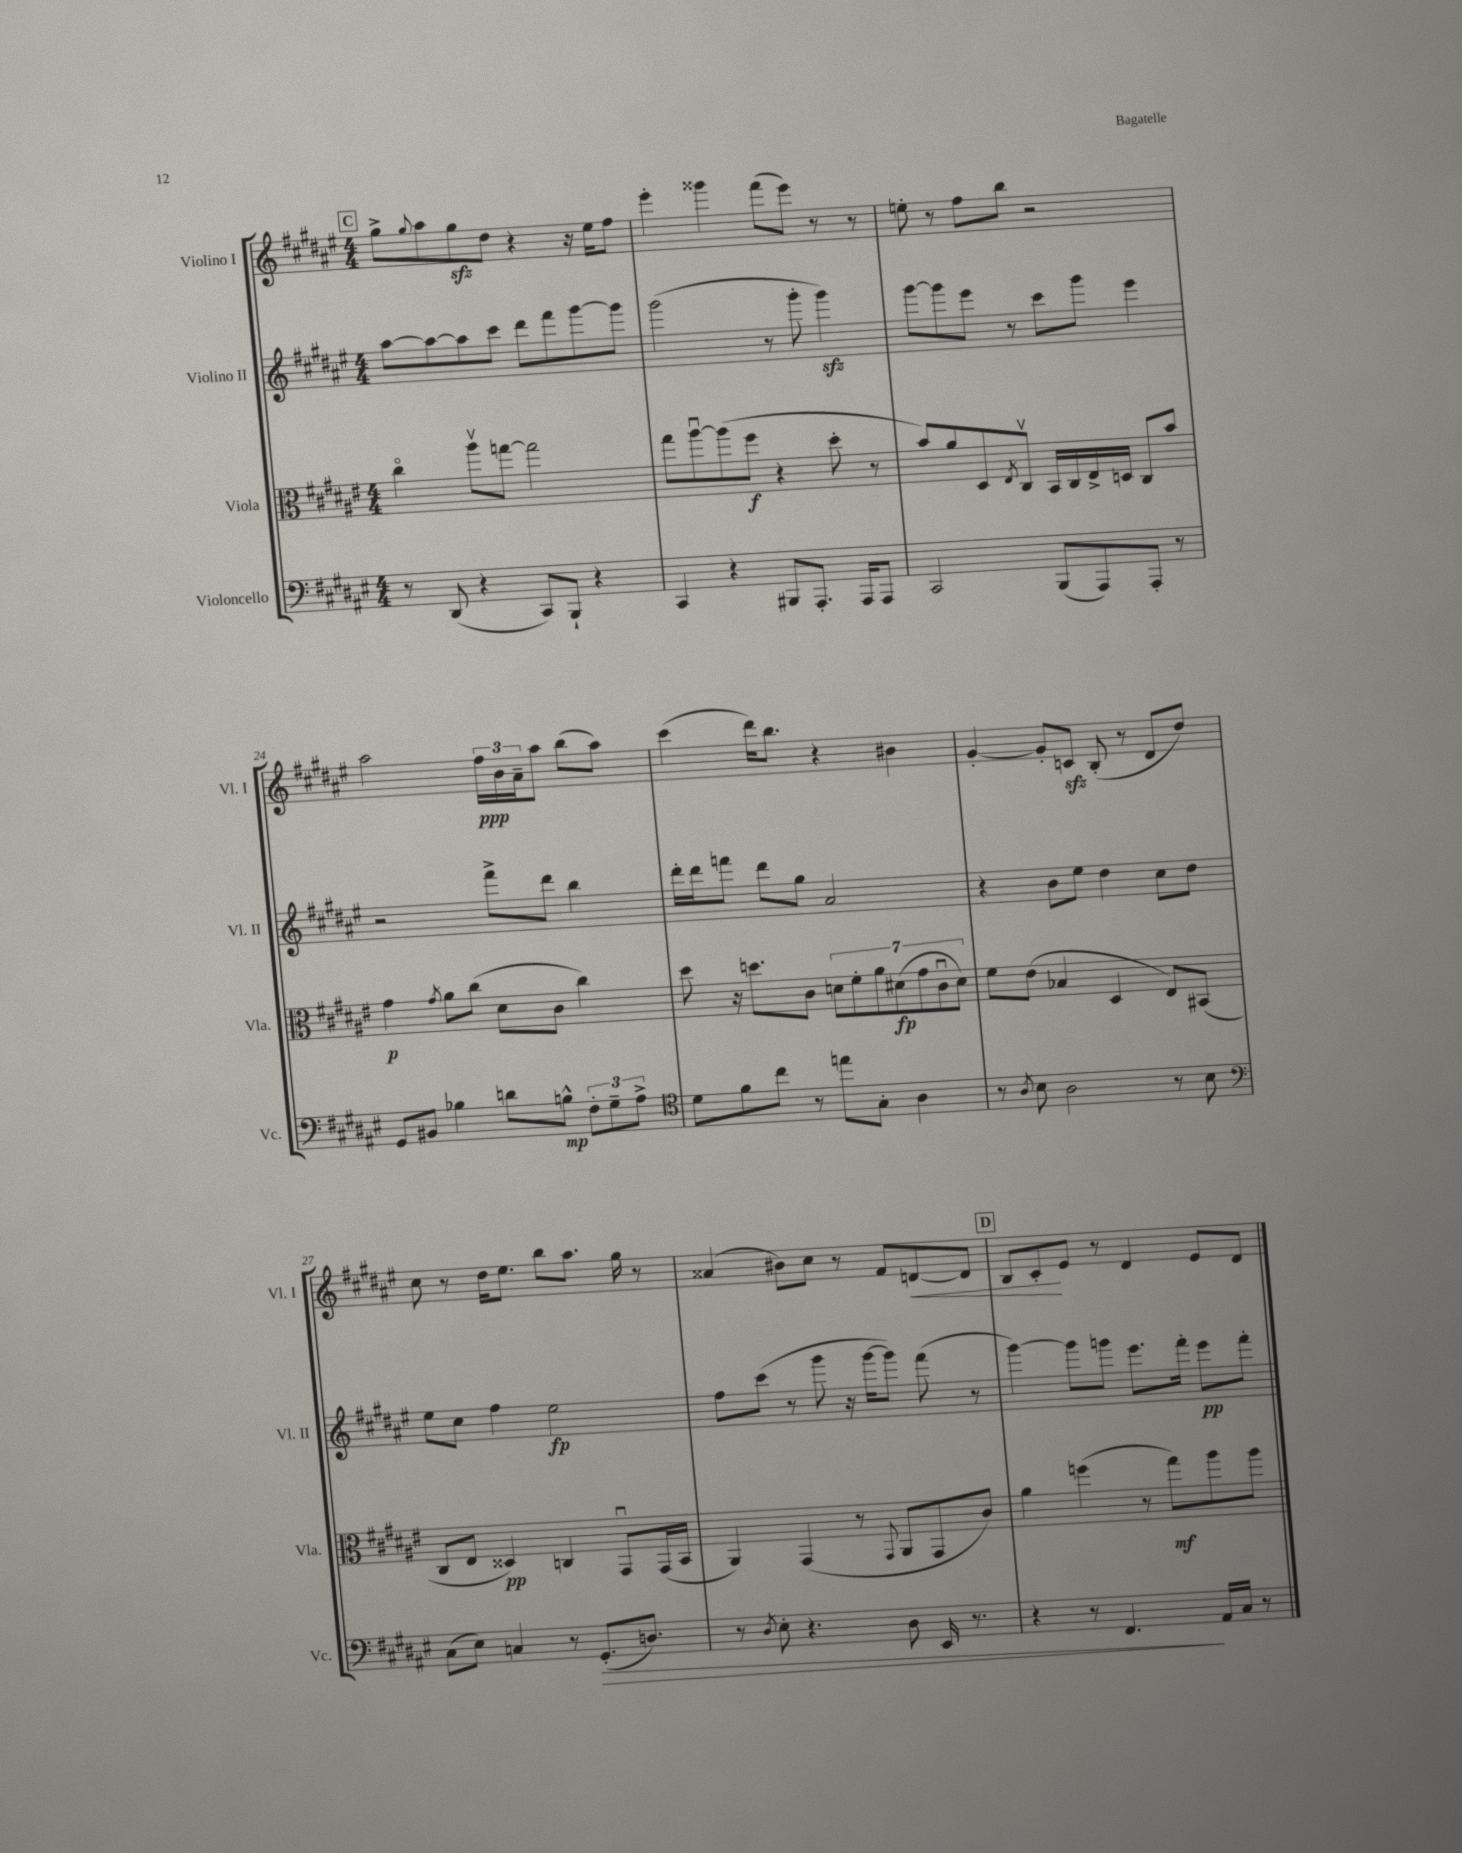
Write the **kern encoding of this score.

**kern	**dynam	**kern	**dynam	**kern	**dynam	**kern	**dynam
*part4	*part4	*part3	*part3	*part2	*part2	*part1	*part1
*staff4	*staff4	*staff3	*staff3	*staff2	*staff2	*staff1	*staff1
*I"Violoncello	*	*I"Viola	*	*I"Violino II	*	*I"Violino I	*
*I'Vc.	*	*I'Vla.	*	*I'Vl. II	*	*I'Vl. I	*
*clefF4	*	*clefC3	*	*clefG2	*	*clefG2	*
*k[f#c#g#d#a#e#]	*	*k[f#c#g#d#a#e#]	*	*k[f#c#g#d#a#e#]	*	*k[f#c#g#d#a#e#]	*
*M4/4	*	*M4/4	*	*M4/4	*	*M4/4	*
!!LO:REH:place=s1:t=C
=21	=21	=21	=21	=21	=21	=21	=21
8r	.	4cc#\	.	[8aa#\L	.	8gg#^\L	.
.	.	.	.	.	.	8qqgg#/	.
(8DD#/	.	.	.	8aa#\_	.	8aa#\	.
4r	.	8aa#v\L	.	8aa#\]	.	8gg#zz\	.
.	.	[8ggn\J	.	8ccc#\J	.	8dd#\J	.
8CC#/L)	.	2gg\]	.	8ddd#\L	.	4r	.
8BBB`/J	.	.	.	8fff#\	.	.	.
4r	.	.	.	[8ggg#\	.	16r	.
.	.	.	.	.	.	16ee#\KL	.
.	.	.	.	8ggg#\J]	.	8ff#\J	.
=22	=22	=22	=22	=22	=22	=22	=22
4CC#/	.	8gg#\L	.	(2ggg#\	.	4eee#'\	.
.	.	[8aa#u\	.	.	.	.	.
4r	.	(8aa#\]	.	.	.	4ggg##X\	.
.	.	8ff#\J	f	.	.	.	.
8BBB#X/L	.	4r	.	8r	.	(8fff#\L	.
8.AAA#'/J	.	.	.	8ggg#'\	.	8eee#\J)	.
.	.	8dd#'\	.	4ggg#zz\)	.	8r	.
16AAA#/KL	.	.	.	.	.	.	.
8AAA#/J	.	8r	.	.	.	8r	.
=23	=23	=23	=23	=23	=23	=23	=23
2CC#/	.	8b/L)	.	[8ggg#\L	.	8een'\	.
.	.	8a#/	.	8ggg#\]	.	8r	.
.	.	8D#/	.	8eee#\J	.	8ff#\L	.
.	.	8qE#/	.	.	.	.	.
.	.	8C#v/J	.	8r	.	8bb\J	.
(8BBB/L	.	16BB/LL	.	8ccc#\L	.	2r	.
.	.	16C#/	.	.	.	.	.
8AAA#/)	.	16E#^/	.	8ggg#\J	.	.	.
.	.	16Dn/JJ	.	.	.	.	.
8AAA#'/J	.	8C#/L	.	4eee#\	.	.	.
8r	.	8b/J	.	.	.	.	.
!!LO:LB:g=z
=24	=24	=24	=24	=24	=24	=24	=24
8GG#/L	.	4g#\	p	2r	.	2aa#\	.
8BB#X/J	.	.	.	.	.	.	.
.	.	8qg#/	.	.	.	.	.
4B-X\	.	8a#\L	.	.	.	.	.
.	.	(8cc#\J	.	.	.	.	.
8dn\L	.	8d#\L	.	8fff#^\L	.	24ff#\LL	ppp
.	.	.	.	.	.	24b\	.
.	.	.	.	.	.	24a#~\J	.
8Bn^^\J	mp	8c#\J	.	8ddd#\J	.	8aa#\J	.
12F#'\L	.	4cc#\)	.	4bb\	.	(8bb\L	.
12G#~\	.	.	.	.	.	.	.
.	.	.	.	.	.	8aa#\J)	.
12A#^\J	.	.	.	.	.	.	.
=25	=25	=25	=25	=25	=25	=25	=25
*clefC4	*	*	*	*	*	*	*
8d#\L	.	8dd#\	.	16ddd#'\LL	.	(4ccc#\	.
.	.	.	.	16ddd#\J	.	.	.
8f#\	.	16r	.	8fffn\J	.	.	.
.	.	8.ddn\L	.	.	.	.	.
8cc#\J	.	.	.	8ddd#\L	.	16ddd#\KL)	.
.	.	.	.	.	.	8.bb\J	.
8r	.	8c#\J	.	8gg#\J	.	.	.
8een\L	.	14dn\L	.	2a#/	.	4r	.
.	.	14f#'\	.	.	.	.	.
8G#'\J	.	.	.	.	.	.	.
.	.	14a#\	.	.	.	.	.
.	.	(14d#X\	fp	.	.	.	.
4A#\	.	.	.	.	.	4b#X\	.
.	.	14g#\	.	.	.	.	.
.	.	14c#u\	.	.	.	.	.
.	.	14d#\J)	.	.	.	.	.
=26	=26	=26	=26	=26	=26	=26	=26
8r	.	8f#\L	.	4r	.	[4g#'/	.
8qA#/	.	.	.	.	.	.	.
8B\	.	(8e#\J	.	.	.	.	.
2A#\	.	4B-X/	.	8b\L	.	8g#'/L]	.
.	.	.	.	8ee#\J	.	8cnzz/J	.
.	.	4D#/	.	4dd#\	.	(8B'/	.
.	.	.	.	.	.	8r	.
8r	.	8E#/L)	.	8cc#\L	.	8d#/L	.
8B\	.	(8BB#X/J	.	8dd#\J	.	8dd#/J)	.
!!LO:LB:g=z
=27	=27	=27	=27	=27	=27	=27	=27
*clefF4	*	*	*	*	*	*	*
(8C#\L	.	8C#/L	.	8ee#\L	.	8cc#\	.
8E#\J)	.	8E#/J	.	8cc#\J	.	8r	.
4Cn/	.	4D##X/)	pp	4ff#\	.	16dd#\KL	.
.	.	.	.	.	.	8.ee#\J	.
8r	.	4Cn/	.	2ee#\	fp	8bb\L	.
!	!LO:HP:b	!	!	!	!	!	!
(8.GG#'/L	>	.	.	.	.	8.aa#\J	.
.	.	8GG#u/L	.	.	.	.	.
8.Dn/J)	.	.	.	.	.	16gg#\	.
.	.	(16GG#/L	.	.	.	8r	.
.	.	16BB/JJ	.	.	.	.	.
=28	=28	=28	=28	=28	=28	=28	=28
8r	.	4AA#/)	.	8ff#\L	.	(4a##X/	.
8qD#/	.	.	.	.	.	.	.
8E#'\	.	.	.	(8ccc#\J	.	.	.
4.r	.	(4GG#/	.	8r	.	8b#X\L)	.
.	.	.	.	8ggg#\	.	8cc#\J	.
.	.	8r	.	16r	.	8r	.
.	.	.	.	[16ggg#\KL	.	.	.
.	.	8qqGG#/	.	.	.	.	.
8D#\	.	8AA#/L	.	8ggg#\J])	.	8f#/L	.
!	!	!	!	!	!	!	!LO:HP:b
16EE#/	.	8GG#/	.	(8fff#\	.	[8dn/	<
8.r	.	.	.	.	.	.	.
.	.	8c#/J)	.	8r	.	8d/J]	.
!!LO:REH:place=s1:t=D
=29	=29	=29	=29	=29	=29	=29	=29
4r	.	4a#\	.	[4ggg#\)	.	8B/L	.
.	.	.	.	.	.	8c#'/	.
8r	.	(4ffn\	.	8ggg#\L]	.	8e#/J	[
4.FF#/	.	.	.	8gggn\J	.	8r	.
.	.	8r	.	8.eee#\L	.	4d#/	.
.	.	8gg#\L)	mf	.	.	.	.
.	.	.	.	16fff#'\Jk	.	.	.
16AA#/LL	]	8aa#\	.	8eee#\L	pp	8e#/L	.
16C#/JJ	.	.	.	.	.	.	.
8r	.	8aa#\J	.	8fff#'\J	.	8d#/J	.
==	==	==	==	==	==	==	==
*-	*-	*-	*-	*-	*-	*-	*-
